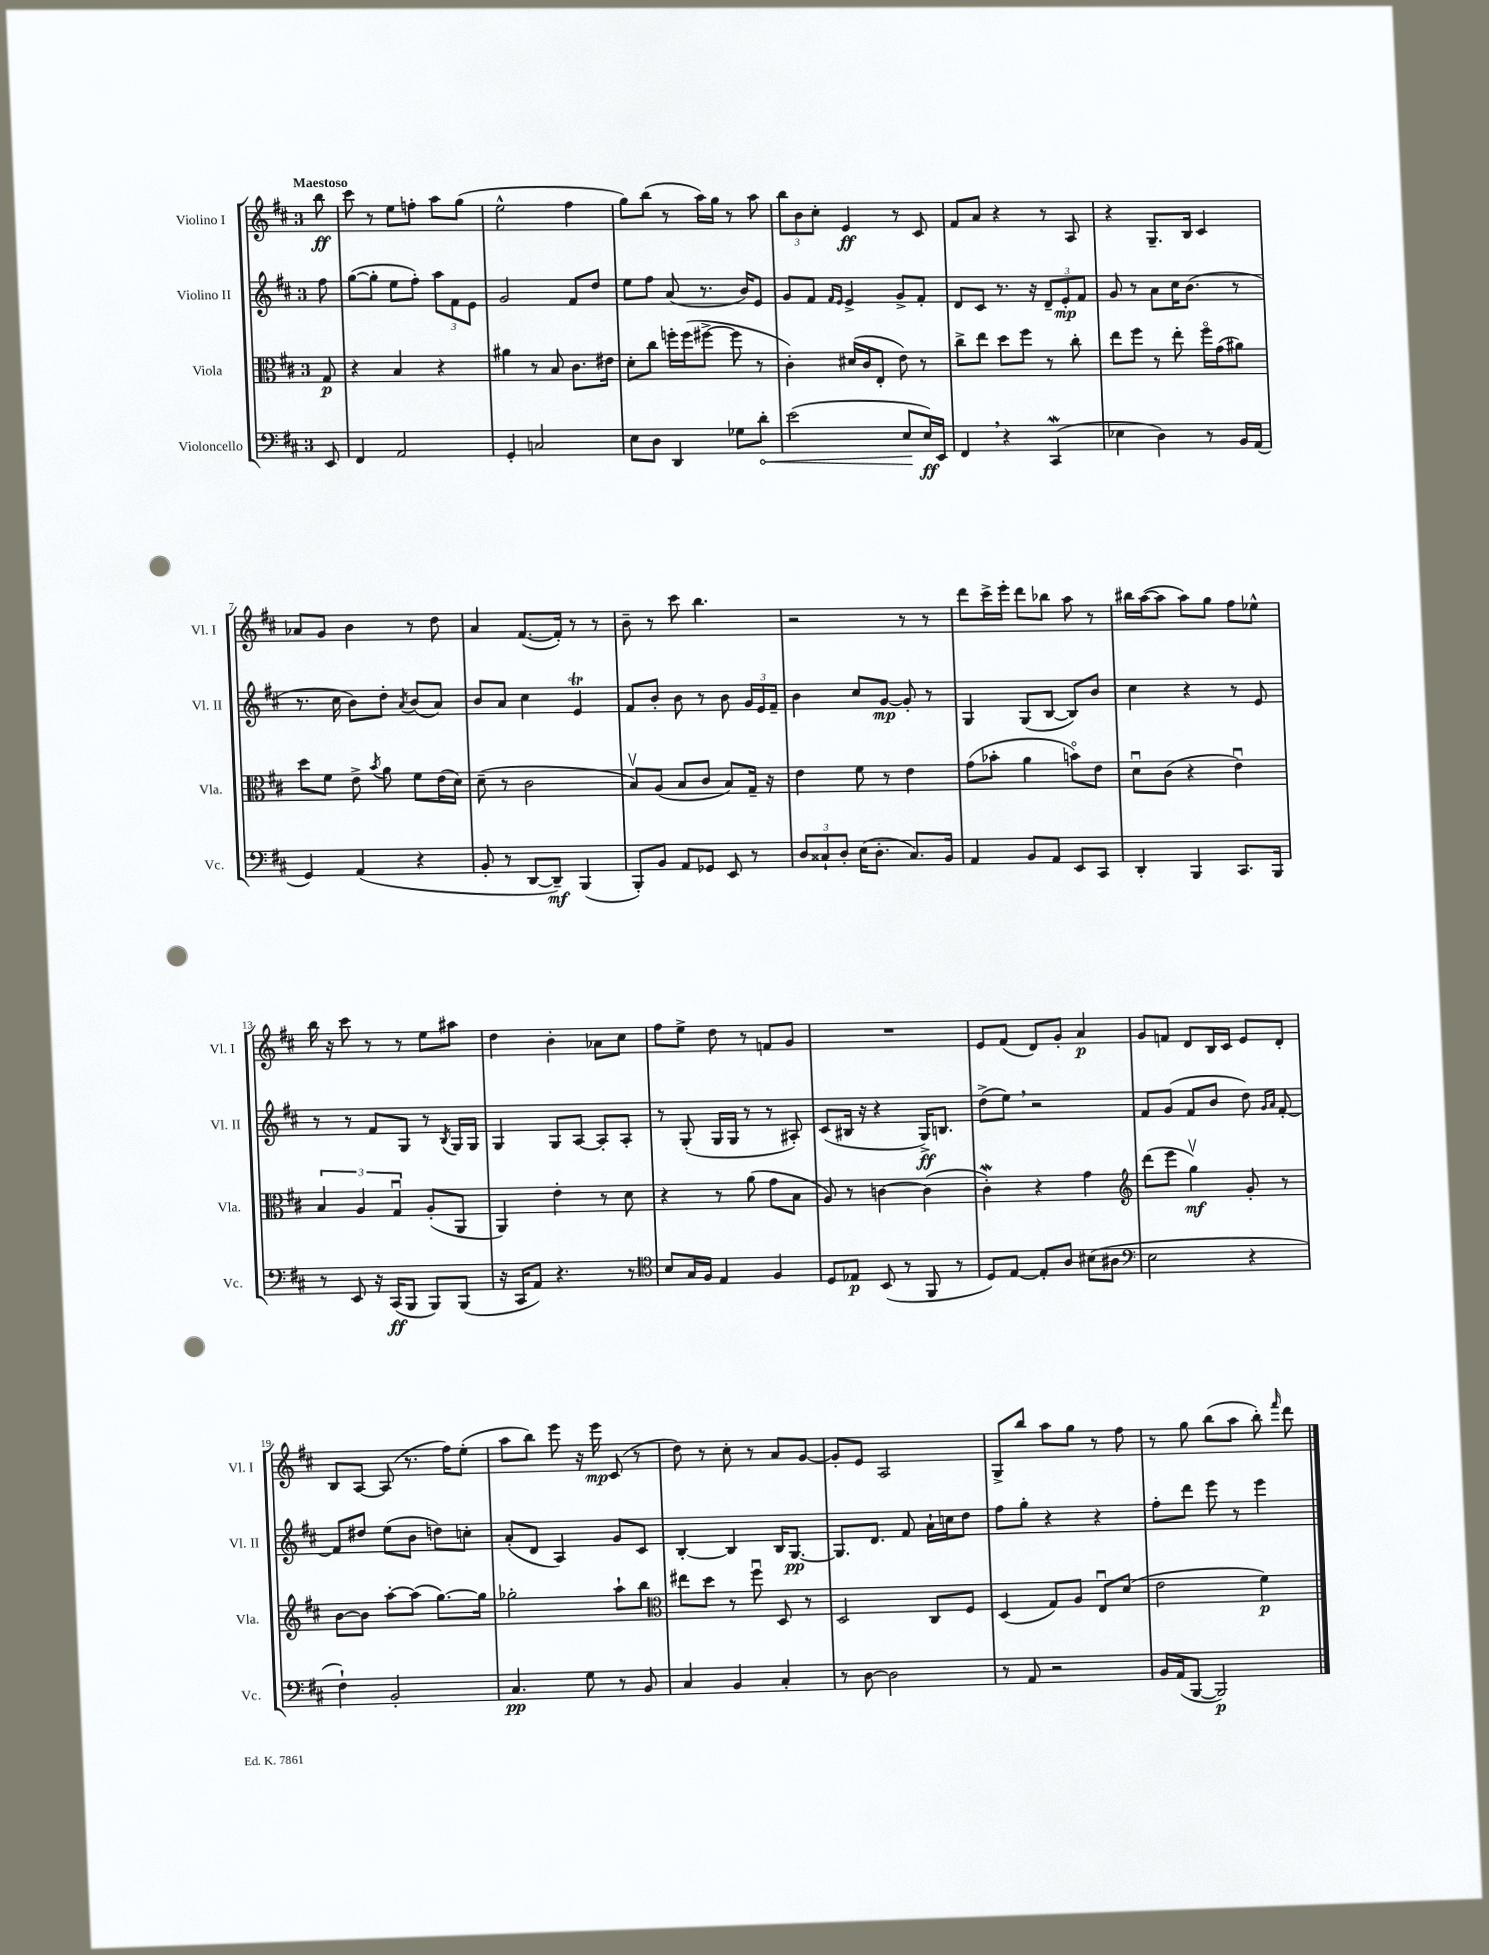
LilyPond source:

<<
\new StaffGroup <<
\new Staff = "s0" \with { instrumentName = "Violino I" shortInstrumentName = "Vl. I" } {
    \clef treble \key d \major \once \override Staff.TimeSignature.style = #'single-digit \time 3/4 \partial 8 \tempo "Maestoso"
    \autoBeamOff b''8\ff |
    cis'''8 r8 e''8[ f''8]-. a''8[ g''8]( |
    e''2-^ fis''4 |
    g''8[) b''8]( r8 a''16[) g''16] r8 a''8 |
    \tuplet 3/2 { b''8[ b'8 cis''8]-. } e'4\ff r8 cis'8 |
    fis'8[ a'8] r4 r8 a8 |
    r4 g8.[-- b16] cis'4 |
    aes'8[ g'8] b'4 r8 d''8 |
    a'4 fis'8.[~( fis'16]-.) r8 r8 |
    b'8-- r8 cis'''8 b''4. |
    r2 r8 r8 |
    d'''8[ cis'''16-> e'''16]-. d'''8[ bes''8] a''8 r8 |
    bis''16[ a''16~( a''8] a''8[) g''8] fis''8[ ees''8]-^ |
    b''16 r16 cis'''8 r8 r8 e''8[ ais''8] |
    d''4 b'4-. aes'8[ cis''8] |
    fis''8[ e''8]-> d''8 r8 f'8[ g'8] |
    R2. |
    e'8[ fis'8]( d'8[) g'8]-. a'4\p |
    g'8[ f'8] d'8[ b16 cis'16] e'8[ d'8]-. |
    b8[ a8]~ a8( r8. fis''16[) e''8]-.( |
    a''8[ b''8]) e'''8 r16 e'''16\mp cis'8( r8 |
    d''8) r8 cis''8-. r8 a'8[ g'8]~ |
    g'8[-. e'8] a2 |
    g8[-> b''8] a''8[ g''8] r8 fis''8 |
    r8 g''8 b''8[( a''8] b''8-.) \grace { fis'''16 } d'''8 \bar "|." |
}
\new Staff = "s1" \with { instrumentName = "Violino II" shortInstrumentName = "Vl. II" } {
    \clef treble \key d \major \once \override Staff.TimeSignature.style = #'single-digit \time 3/4 \partial 8
    \autoBeamOff fis''8 |
    g''8[~( g''8]-. e''8[ fis''8]-.) \tuplet 3/2 { a''8[ fis'8 e'8] } |
    g'2 fis'8[ d''8] |
    e''8[ fis''8] a'8( r8. b'16[) e'8] |
    g'8[ fis'8] \grace { fis'16[ e'16] } e'4-> g'8[-> fis'8]-. |
    d'8[ cis'8] r8. r16 \tuplet 3/2 { d'8[-- e'8-.\mp fis'8] } |
    g'8 r8 a'8[ cis''16 b'8.]( r8 |
    r8. cis''16 b'8[) d''8]-. \acciaccatura { a'8 } b'8[( a'8]) |
    b'8[ a'8] cis''4 e'4\trill |
    fis'8[ b'8]-. b'8 r8 b'8 \tuplet 3/2 { g'16[ e'16 fis'16]-- } |
    b'4 cis''8[ g'8]~\mp g'8-. r8 |
    g4 g8[( b8]~ b8[) b'8] |
    cis''4 r4 r8 e'8 |
    r8 r8 fis'8[ g8] r8 \acciaccatura { b8 } g16[ g16] |
    g4 g8[ a8]~ a8[-. a8]-. |
    r8 g8-.( g16[ g16] r8 r8 ais8-.) |
    cis'8[( bis16] r16 r4 g16[->\ff) b8.] |
    d''8[->( e''8]) \breathe r2 |
    fis'8[ g'8]( fis'8[ b'8] d''8) \grace { g'16[ a'16] } fis'8~-. |
    fis'8[ dis''8] e''8[( b'8] d''8[) c''8]-. |
    a'8[-.( d'8] a4) g'8[ cis'8] |
    b4~-. b4 b16[ g8.]~\pp |
    g8.[ d'8.] fis'8 a'16[-! c''16 d''8] |
    fis''8[ g''8]-. r4 r4 |
    fis''8[-. d'''8] e'''8 r8 e'''4 \bar "|." |
}
\new Staff = "s2" \with { instrumentName = "Viola" shortInstrumentName = "Vla." } {
    \clef alto \key d \major \once \override Staff.TimeSignature.style = #'single-digit \time 3/4 \partial 8
    \autoBeamOff g8\p |
    r4 b4 r4 |
    ais'4 r8 b8 cis'8.[ eis'16] |
    d'8[-. cis''8] f''16[-. f''16( fis''8]~-> fis''8 r8 |
    cis'4-.) dis'16[( cis'16 e8]-. e'8) r8 |
    cis''8[-> e''8] d''8[ fis''8] r8 cis''8-. |
    e''8[ fis''8] r8 e''8-. fis''16[\flageolet g'16( ais'8]) |
    d''8[ fis'8] e'8-> \acciaccatura { b'8 } a'8 fis'8[ e'16( d'16]) |
    d'8--( r8 cis'2 |
    b8[\upbow) a8]( b8[ cis'8] b8[) g16]-- r16 |
    e'4 fis'8 r8 e'4 |
    g'8[( bes'8]-. a'4 b'8[\flageolet) e'8] |
    d'8[\downbow cis'8]( r4 e'4\downbow) |
    \tuplet 3/2 { b4 a4 g4\downbow } a8[-.( a,8] |
    a,4) e'4-. r8 d'8 |
    r4 r8 a'8( g'8[ b8] |
    a8) r8 c'4~ c'4( |
    cis'4-.\mordent) r4 g'4 |
    \clef treble d'''8[( e'''8] g''4\upbow\mf) g'8-. r8 |
    b'8[~ b'8] a''8[~-. a''8]( g''8.[~) g''16] |
    ges''2-. a''8[-! b''8] |
    \clef alto eis''8[ d''8] r8 fis''8\downbow d8 r8 |
    d2 cis8[ fis8] |
    d4( g8[) a8] e8[\downbow d'8]( |
    e'2 fis'4\p) \bar "|." |
}
\new Staff = "s3" \with { instrumentName = "Violoncello" shortInstrumentName = "Vc." } {
    \clef bass \key d \major \once \override Staff.TimeSignature.style = #'single-digit \time 3/4 \partial 8
    \autoBeamOff e,8 |
    fis,4 a,2 |
    g,4-. c2 |
    e8[ d8] d,4 ges8[ \once \override Hairpin.circled-tip = ##t d'8]-.\< |
    e'2( e8[\! e16\ff) e,16] |
    fis,4 \breathe r4 cis,4\mordent( |
    ees4 d4) r8 b,16[ a,16]( |
    g,4) a,4( r4 |
    b,8-. r8 d,8[~ d,8]--\mf) b,,4( |
    b,,8[-.) b,8] a,8[ ges,8] e,8 r8 |
    \tuplet 3/2 { d8[ cisis8-! d8]-. } e16[( d8.]-. cisis8.[) b,16] |
    a,4 b,8[ a,8] e,8[ cis,8] |
    d,4-. b,,4 cis,8.[ b,,16] |
    r8 e,8 r16 cis,16[\ff( b,,8] b,,8[) b,,8]( |
    r16 cis,16[ a,8]) r4. r8 |
    \clef tenor b8[ g16 fis16] e4 fis4 |
    d8[ ees8]\p b,8( r8 fis,8 r8 |
    d8[) e8]~ e8[-. a8] bis8[( ais8] |
    \clef bass e2 r4 |
    fis4-!) b,2-. |
    cis4.\pp g8 r8 b,8 |
    cis4 b,4 cis4-. |
    r8 d8~ d2 |
    r8 a,8 r2 |
    b,16[ a,16( b,,8]~ b,,2\p) \bar "|." |
}
>>
>>
